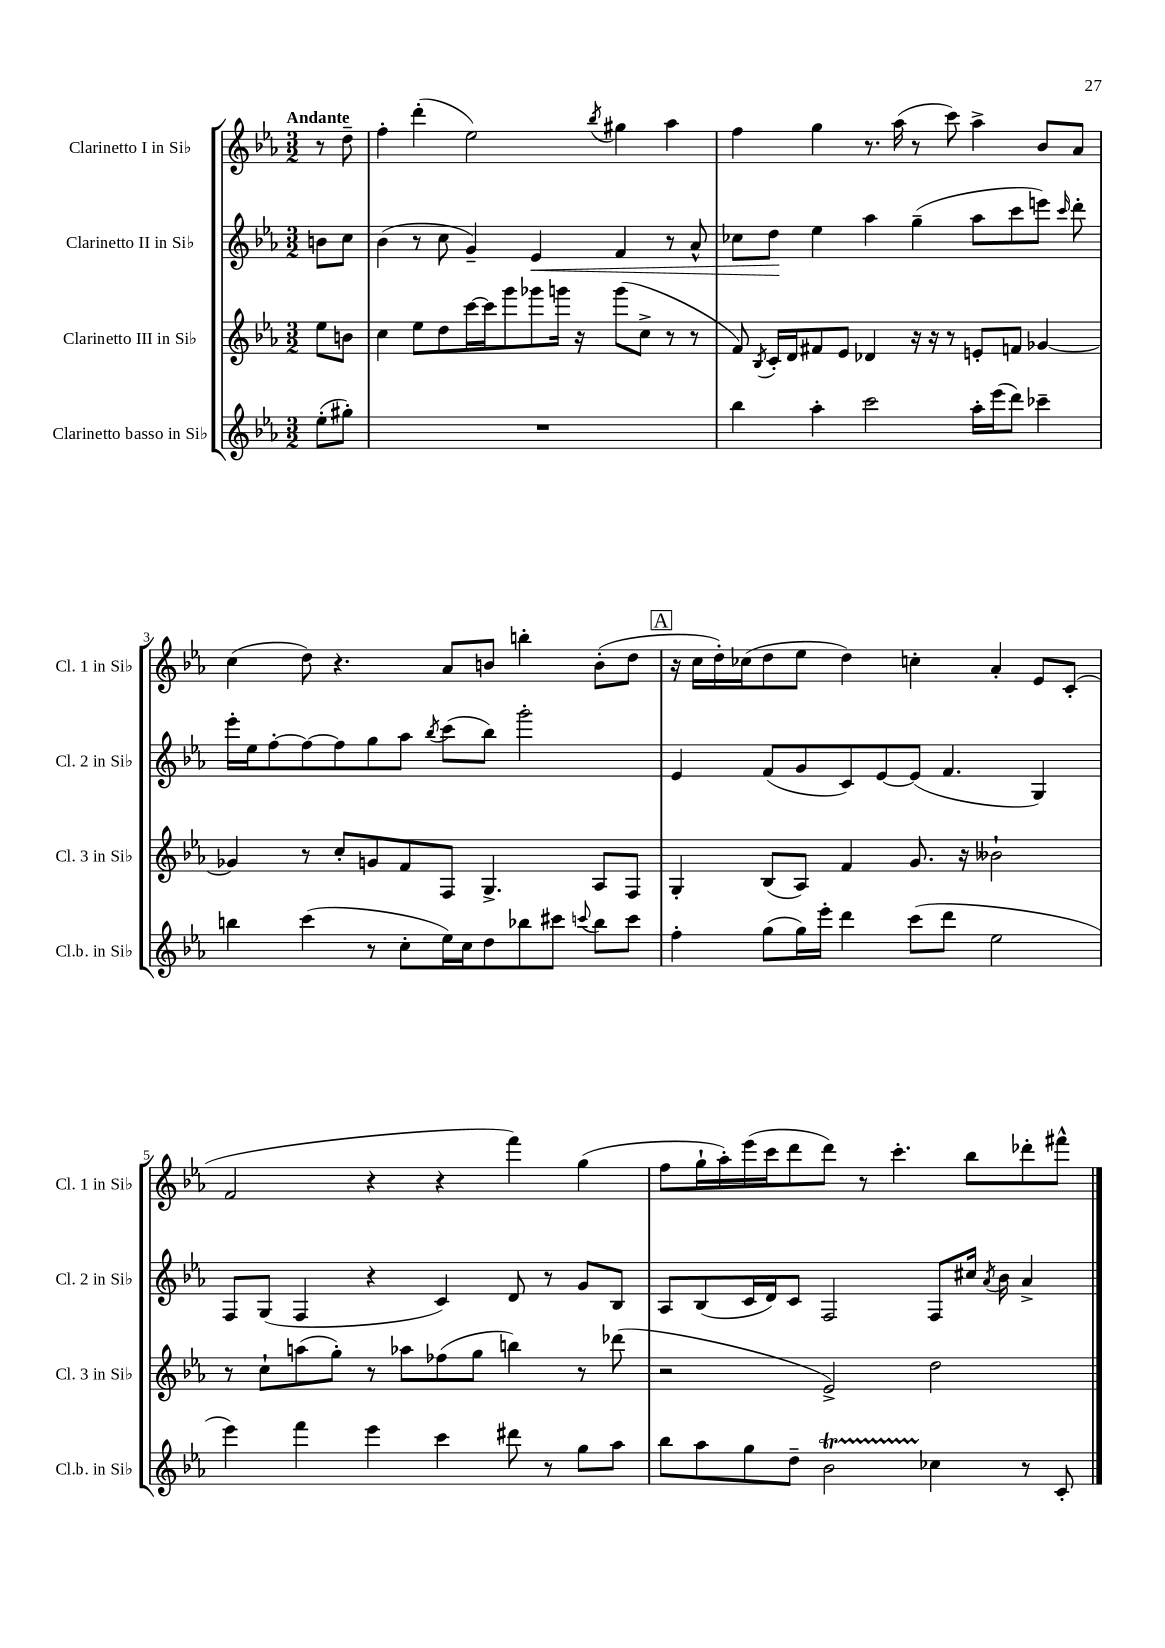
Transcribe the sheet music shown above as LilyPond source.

<<
\new StaffGroup <<
\new Staff = "s0" \with { instrumentName = "Clarinetto I in Sib" shortInstrumentName = "Cl. 1 in Sib" } {
    \clef treble \key ees \major \numericTimeSignature \time 3/2 \partial 4 \tempo "Andante"
    \autoBeamOff r8 d''8-- |
    f''4-. d'''4-.( ees''2) \acciaccatura { bes''8 } gis''4 aes''4 |
    f''4 g''4 r8. aes''16( r8 c'''8) aes''4-> bes'8[ aes'8] |
    c''4( d''8) r4. aes'8[ b'8] b''4-. b'8[-.( d''8] |
    \mark \markup { \box "A" } r16 c''16[ d''16-.) ces''16( d''8 ees''8] d''4) c''4-. aes'4-. ees'8[ c'8]-.( |
    f'2 r4 r4 f'''4) g''4( |
    f''8[ g''16-! aes''16-.) ees'''16( c'''16 d'''8 d'''8]) r8 c'''4.-. bes''8[ des'''8-. fis'''8]-^ \bar "|." |
}
\new Staff = "s1" \with { instrumentName = "Clarinetto II in Sib" shortInstrumentName = "Cl. 2 in Sib" } {
    \clef treble \key ees \major \numericTimeSignature \time 3/2 \partial 4
    \autoBeamOff b'8[ c''8] |
    bes'4( r8 c''8 g'4--) ees'4\< f'4 r8 aes'8-^ |
    ces''8[ d''8]\! ees''4 aes''4 g''4--( aes''8[ c'''8 e'''8]) \grace { c'''16 } d'''8-. |
    ees'''16[-. ees''16 f''8~-. f''8~ f''8 g''8 aes''8] \acciaccatura { bes''8 } c'''8[( bes''8]) g'''2-. |
    \mark \markup { \box "A" } ees'4 f'8[( g'8 c'8) ees'8~ ees'8]( f'4. g4) |
    f8[ g8]( f4 r4 c'4) d'8 r8 g'8[ bes8] |
    aes8[ bes8( c'16 d'16) c'8] f2 f8[ cis''16] \acciaccatura { aes'8 } bes'16 aes'4-> \bar "|." |
}
\new Staff = "s2" \with { instrumentName = "Clarinetto III in Sib" shortInstrumentName = "Cl. 3 in Sib" } {
    \clef treble \key ees \major \numericTimeSignature \time 3/2 \partial 4
    \autoBeamOff ees''8[ b'8] |
    c''4 ees''8[ d''8 c'''16~ c'''16 g'''8 ges'''8 g'''16] r16 g'''8[( c''8]-> r8 r8 |
    f'8) \acciaccatura { bes8 } c'16[-. d'16 fis'8 ees'8] des'4 r16 r16 r8 e'8[-. f'8] ges'4~ |
    ges'4 r8 c''8[-. g'8 f'8 f8] g4.-> aes8[ f8] |
    \mark \markup { \box "A" } g4-. bes8[( aes8]) f'4 g'8. r16 beses'2-! |
    r8 c''8[-! a''8( g''8]-.) r8 aes''8[ fes''8( g''8] b''4) r8 des'''8( |
    r2 ees'2->) d''2 \bar "|." |
}
\new Staff = "s3" \with { instrumentName = "Clarinetto basso in Sib" shortInstrumentName = "Cl.b. in Sib" } {
    \clef treble \key ees \major \numericTimeSignature \time 3/2 \partial 4
    \autoBeamOff ees''8[-.( gis''8]-.) |
    R1. |
    bes''4 aes''4-. c'''2 aes''16[-. ees'''16( d'''8]) ces'''4-- |
    b''4 c'''4( r8 c''8[-. ees''16) c''16 d''8 bes''8 cis'''8] \appoggiatura { c'''8 } bes''8[ c'''8] |
    \mark \markup { \box "A" } f''4-. g''8[( g''16) ees'''16]-. d'''4 c'''8[( d'''8] ees''2 |
    ees'''4) f'''4 ees'''4 c'''4 dis'''8 r8 g''8[ aes''8] |
    bes''8[ aes''8 g''8 d''8]-- bes'2\startTrillSpan ces''4\stopTrillSpan r8 c'8-. \bar "|." |
}
>>
>>
